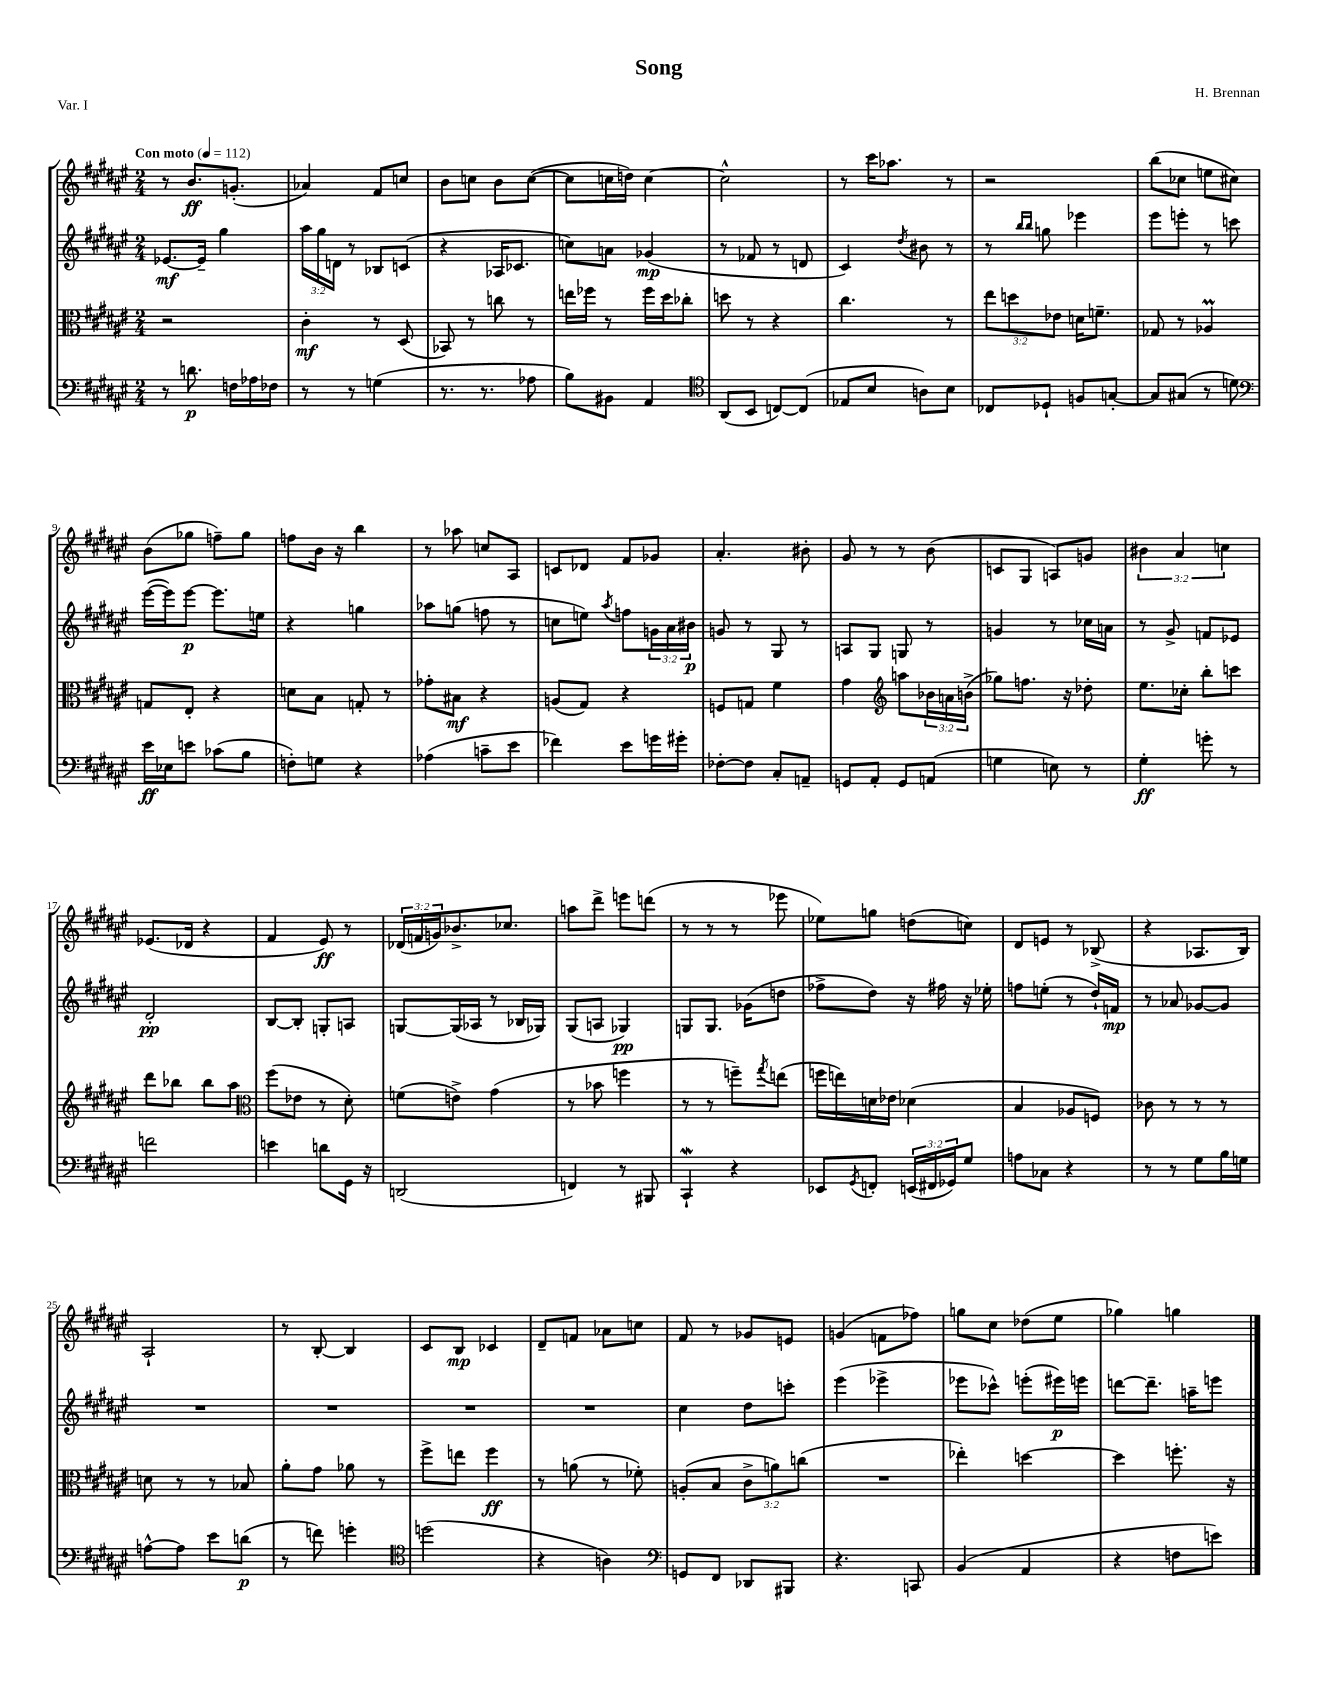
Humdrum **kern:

**kern	**dynam	**kern	**dynam	**kern	**dynam	**kern	**dynam
*part4	*part4	*part3	*part3	*part2	*part2	*part1	*part1
*staff4	*staff4	*staff3	*staff3	*staff2	*staff2	*staff1	*staff1
*clefF4	*	*clefC3	*	*clefG2	*	*clefG2	*
*k[f#c#g#d#a#e#]	*	*k[f#c#g#d#a#e#]	*	*k[f#c#g#d#a#e#]	*	*k[f#c#g#d#a#e#]	*
*M2/4	*	*M2/4	*	*M2/4	*	*M2/4	*
*MM112	*	*MM112	*	*MM112	*	*MM112	*
=1	=1	=1	=1	=1	=1	=1	=1
!	!	!	!	!	!	!LO:TX:a:B:t=Con moto	!
8r	.	2r	.	[8.e-X/L	mf	8r	.
8.dn\	p	.	.	.	.	8.b/L	ff
.	.	.	.	16e-~/Jk]	.	.	.
.	.	.	.	4gg#\	.	.	.
16Fn\LL	.	.	.	.	.	(8.gn'/J	.
16A-X\	.	.	.	.	.	.	.
16F-X\JJ	.	.	.	.	.	.	.
=2	=2	=2	=2	=2	=2	=2	=2
8r	.	4c#'\	mf	24aa#\LL	.	4a-X/)	.
.	.	.	.	24gg#\	.	.	.
.	.	.	.	24dn\JJ	.	.	.
8r	.	.	.	8r	.	.	.
(4Gn\	.	8r	.	8B-X/L	.	8f#/L	.
.	.	(8D#/	.	(8cn/J	.	8ccn/J	.
=3	=3	=3	=3	=3	=3	=3	=3
8.r	.	8BB-X/)	.	4r	.	8b\L	.
.	.	8r	.	.	.	8ccn\J	.
8.r	.	.	.	.	.	.	.
.	.	8ccn\	.	16A-X/KL	.	8b\L	.
.	.	.	.	8.c-X/J	.	.	.
8A-X\	.	8r	.	.	.	([8cc\J	.
=4	=4	=4	=4	=4	=4	=4	=4
8B\L)	.	16een\LL	.	8ccn\L)	.	8cc\L]	.
.	.	16ff-X\JJ	.	.	.	.	.
8BB#X\J	.	8r	.	8an\J	.	16ccn\L	.
.	.	.	.	.	.	16ddn\JJ)	.
4AA#/	.	16ff-\LL	.	(4g-X/	mp	[4cc\	.
.	.	16dd#\J	.	.	.	.	.
.	.	8cc-X'\J	.	.	.	.	.
=5	=5	=5	=5	=5	=5	=5	=5
*clefC4	*	*	*	*	*	*	*
(8AA#/L	.	8ddn\	.	8r	.	2cc^^\]	.
8BB/J	.	8r	.	8f-X/	.	.	.
[8Cn/L)	.	4r	.	8r	.	.	.
(8C/J]	.	.	.	8dn/	.	.	.
=6	=6	=6	=6	=6	=6	=6	=6
8E-X/L	.	4.cc#\	.	4c#/)	.	8r	.
8B/J	.	.	.	.	.	16ccc#\KL	.
.	.	.	.	.	.	8.aa-X\J	.
.	.	.	.	8qdd#/	.	.	.
8An\L)	.	.	.	8b#X\	.	.	.
8B\J	.	8r	.	8r	.	8r	.
=7	=7	=7	=7	=7	=7	=7	=7
8C-X/L	.	12ee#\L	.	8r	.	2r	.
.	.	12ddn\	.	.	.	.	.
.	.	.	.	16qqbb/LL	.	.	.
.	.	.	.	16qqbb/JJ	.	.	.
8D-X`/J	.	.	.	8ggn\	.	.	.
.	.	12e-X\J	.	.	.	.	.
8Fn/L	.	16dn\KL	.	4eee-X\	.	.	.
.	.	8.fn~\J	.	.	.	.	.
[8Gn'/J	.	.	.	.	.	.	.
=8	=8	=8	=8	=8	=8	=8	=8
8G/L]	.	8G-X/	.	8eee#\L	.	(8bb\L	.
(8G#X/J	.	8r	.	8eeen'\J	.	8cc-X\J	.
8r	.	4A-XM/	.	8r	.	8een\L	.
8dn\)	.	.	.	8cccn\	.	8cc#X\J)	.
!!LO:LB:g=z
=9	=9	=9	=9	=9	=9	=9	=9
*clefF4	*	*	*	*	*	*	*
16e#\LL	ff	8Gn/L	.	([16eee#\LL	.	(8b\L	.
16E-X\J	.	.	.	16eee#\J])	.	.	.
8en\J	.	8E#'/J	.	[8eee#\J	p	8gg-X\J	.
(8c-X\L	.	4r	.	8.eee#\L]	.	8ffn~\L)	.
8B\J	.	.	.	.	.	8gg-\J	.
.	.	.	.	16een\Jk	.	.	.
=10	=10	=10	=10	=10	=10	=10	=10
8Fn'\L)	.	8dn\L	.	4r	.	8ffn\L	.
8Gn\J	.	8B\J	.	.	.	16b\Jk	.
.	.	.	.	.	.	16r	.
4r	.	8Gn'/	.	4ggn\	.	4bb\	.
.	.	8r	.	.	.	.	.
=11	=11	=11	=11	=11	=11	=11	=11
(4A-X\	.	8g-X'\L	.	8aa-X\L	.	8r	.
.	.	8B#X\J	mf	(8ggn\J	.	8aa-X\	.
8cn~\L	.	4r	.	8ffn\	.	8ccn/L	.
8e#\J	.	.	.	8r	.	8A#/J	.
=12	=12	=12	=12	=12	=12	=12	=12
4f-X\)	.	(8An/L	.	8ccn\L	.	8cn/L	.
.	.	8G#/J)	.	8een\J)	.	8d-X/J	.
.	.	.	.	8qaa#/	.	.	.
8e#\L	.	4r	.	8ffn\L	.	8f#/L	.
16gn\L	.	.	.	24gn\L	.	8g-X/J	.
.	.	.	.	24a#\	.	.	.
16g#X'\JJ	.	.	.	.	.	.	.
.	.	.	.	24b#X\JJ	p	.	.
=13	=13	=13	=13	=13	=13	=13	=13
[8F-X'\L	.	8Fn/L	.	8gn/	.	4.a#'/	.
8F-\J]	.	8Gn/J	.	8r	.	.	.
8C#'/L	.	4f#\	.	8G#/	.	.	.
8AAn~/J	.	.	.	8r	.	8b#X'\	.
=14	=14	=14	=14	=14	=14	=14	=14
8GGn/L	.	4g#\	.	8An/L	.	8g#/	.
8AA#'/J	.	.	.	8G#/J	.	8r	.
*	*	*clefG2	*	*	*	*	*
8GG/L	.	8aan\L	.	8Gn/	.	8r	.
(8AAn/J	.	24b-X\L	.	8r	.	(8b\	.
.	.	24an\	.	.	.	.	.
.	.	(24bn^\JJ	.	.	.	.	.
=15	=15	=15	=15	=15	=15	=15	=15
4Gn\	.	8gg-X\L)	.	4gn/	.	8cn/L	.
.	.	8.ffn\J	.	.	.	8G#/J	.
8En\)	.	.	.	8r	.	8An/L)	.
.	.	16r	.	.	.	.	.
8r	.	8dd-X'\	.	16cc-X\LL	.	8gn/J	.
.	.	.	.	16an\JJ	.	.	.
=16	=16	=16	=16	=16	=16	=16	=16
4G#'\	ff	8.ee#\L	.	8r	.	6b#X\	.
.	.	.	.	8g#^/	.	.	.
.	.	.	.	.	.	6a#/	.
.	.	16cc-X'\Jk	.	.	.	.	.
8gn'\	.	8bb'\L	.	8fn/L	.	.	.
.	.	.	.	.	.	6ccn\	.
8r	.	8cccn\J	.	8e-X/J	.	.	.
!!LO:LB:g=z
=17	=17	=17	=17	=17	=17	=17	=17
2fn\	.	8ddd#\L	.	2d#'/	pp	(8.e-X/L	.
.	.	8bb-X\J	.	.	.	.	.
.	.	.	.	.	.	16d-X/Jk	.
.	.	8bb-\L	.	.	.	4r	.
.	.	8aa#\J	.	.	.	.	.
=18	=18	=18	=18	=18	=18	=18	=18
*	*	*clefC3	*	*	*	*	*
4en\	.	(8ff#\L	.	[8B/L	.	4f#/	.
.	.	8e-X\J	.	8B'/J]	.	.	.
8dn\L	.	8r	.	8Gn'/L	.	8e#/)	ff
16GG#\Jk	.	8d#'\)	.	8An/J	.	8r	.
16r	.	.	.	.	.	.	.
=19	=19	=19	=19	=19	=19	=19	=19
(2DDn/	.	(8fn\L	.	[8Gn/L	.	(24d-X/LL	.
.	.	.	.	.	.	24fn/	.
.	.	.	.	.	.	24gn/J)	.
.	.	8en^\J)	.	(16G/L]	.	8.b-X^/	.
.	.	.	.	16A-X/JJ	.	.	.
.	.	(4g#\	.	8r	.	.	.
.	.	.	.	.	.	8.cc-X/J	.
.	.	.	.	16B-X/LL	.	.	.
.	.	.	.	16G-X/JJ)	.	.	.
=20	=20	=20	=20	=20	=20	=20	=20
4FFn/)	.	8r	.	(8G#/L	.	8aan\L	.
.	.	8b-X\	.	8An/J	.	8ddd#^\J	.
8r	.	4ffn\	.	4G-X/)	pp	8eeen\L	.
8BBB#X/	.	.	.	.	.	(8dddn\J	.
=21	=21	=21	=21	=21	=21	=21	=21
4CC#W`/	.	8r	.	8Gn/L	.	8r	.
.	.	8r	.	8.G/J	.	8r	.
4r	.	8ffn~\L)	.	.	.	8r	.
.	.	.	.	(16g-X\KL	.	.	.
.	.	8qgg#/	.	.	.	.	.
.	.	(8een\J	.	8ddn\J	.	8eee-X\	.
=22	=22	=22	=22	=22	=22	=22	=22
8EE-X/L	.	16ffn\LL	.	8ff-X^\L	.	8ee-X\L)	.
.	.	16een\)	.	.	.	.	.
8qGG#/	.	.	.	.	.	.	.
8FFn'/J	.	16dn\	.	8dd#\J)	.	8ggn\J	.
.	.	16e-X\JJ	.	.	.	.	.
(24EEn/LL	.	(4d-X\	.	16r	.	(8ddn\L	.
24FF#X/	.	.	.	.	.	.	.
.	.	.	.	16ff#X\	.	.	.
24GG-X/J)	.	.	.	.	.	.	.
8G#/J	.	.	.	16r	.	8ccn\J)	.
.	.	.	.	16ee-X'\	.	.	.
=23	=23	=23	=23	=23	=23	=23	=23
8An\L	.	4B/	.	8ffn\L	.	8d#/L	.
8C-X\J	.	.	.	(8een'\J	.	8en/J	.
4r	.	8A-X/L	.	8r	.	8r	.
.	.	8Fn/J)	.	16dd#`/LL)	.	(8B-X^/	.
.	.	.	.	16fn/JJ	mp	.	.
=24	=24	=24	=24	=24	=24	=24	=24
8r	.	8c-X\	.	8r	.	4r	.
8r	.	8r	.	8a-X/	.	.	.
8G#\L	.	8r	.	[8g-X/L	.	8.A-X/L	.
16B\L	.	8r	.	8g-/J]	.	.	.
16Gn\JJ	.	.	.	.	.	16B/Jk)	.
!!LO:LB:g=z
=25	=25	=25	=25	=25	=25	=25	=25
[8An^^\L	.	8dn\	.	2r	.	2A#`/	.
8A\J]	.	8r	.	.	.	.	.
8e#\L	.	8r	.	.	.	.	.
(8dn\J	p	8B-X/	.	.	.	.	.
=26	=26	=26	=26	=26	=26	=26	=26
8r	.	8a#'\L	.	2r	.	8r	.
8fn\)	.	8g#\J	.	.	.	[8B'/	.
4gn'\	.	8a-X\	.	.	.	4B/]	.
.	.	8r	.	.	.	.	.
=27	=27	=27	=27	=27	=27	=27	=27
*clefC4	*	*	*	*	*	*	*
(2ddn\	.	8ff#^\L	.	2r	.	8c#/L	.
.	.	8een\J	.	.	.	8B/J	mp
.	.	4ff#\	ff	.	.	4c-X/	.
=28	=28	=28	=28	=28	=28	=28	=28
4r	.	8r	.	2r	.	8d#~/L	.
.	.	(8an\	.	.	.	8fn/J	.
4An\)	.	8r	.	.	.	8a-X\L	.
.	.	8f-X'\)	.	.	.	8ccn\J	.
=29	=29	=29	=29	=29	=29	=29	=29
*clefF4	*	*	*	*	*	*	*
8GGn/L	.	(8An'/L	.	4cc#\	.	8f#/	.
8FF#/J	.	8B/J	.	.	.	8r	.
8DD-X/L	.	12c#^\L	.	8dd#\L	.	8g-X/L	.
.	.	12an\)	.	.	.	.	.
8BBB#X/J	.	.	.	8cccn'\J	.	8en/J	.
.	.	(12ccn\J	.	.	.	.	.
=30	=30	=30	=30	=30	=30	=30	=30
4.r	.	2r	.	(4eee#\	.	(4gn/	.
.	.	.	.	4eee-X^\	.	8fn\L	.
8CCn/	.	.	.	.	.	8ff-X\J)	.
=31	=31	=31	=31	=31	=31	=31	=31
(4BB/	.	4ee-X'\)	.	8eee-X\L	.	8ggn\L	.
.	.	.	.	8ccc-X^^\J)	.	8cc#\J	.
4AA#/	.	[4ddn\	.	(8eeen'\L	.	(8dd-X\L	.
.	.	.	.	16eee#X\L)	p	8ee#\J	.
.	.	.	.	16eeen\JJ	.	.	.
=32	=32	=32	=32	=32	=32	=32	=32
4r	.	4dd\]	.	[8dddn\L	.	4gg-X\)	.
.	.	.	.	8.ddd~\J]	.	.	.
8Fn\L	.	8.ffn'\	.	.	.	4ggn\	.
.	.	.	.	16aan~\KL	.	.	.
8en\J)	.	.	.	8eeen\J	.	.	.
.	.	16r	.	.	.	.	.
==	==	==	==	==	==	==	==
*-	*-	*-	*-	*-	*-	*-	*-
